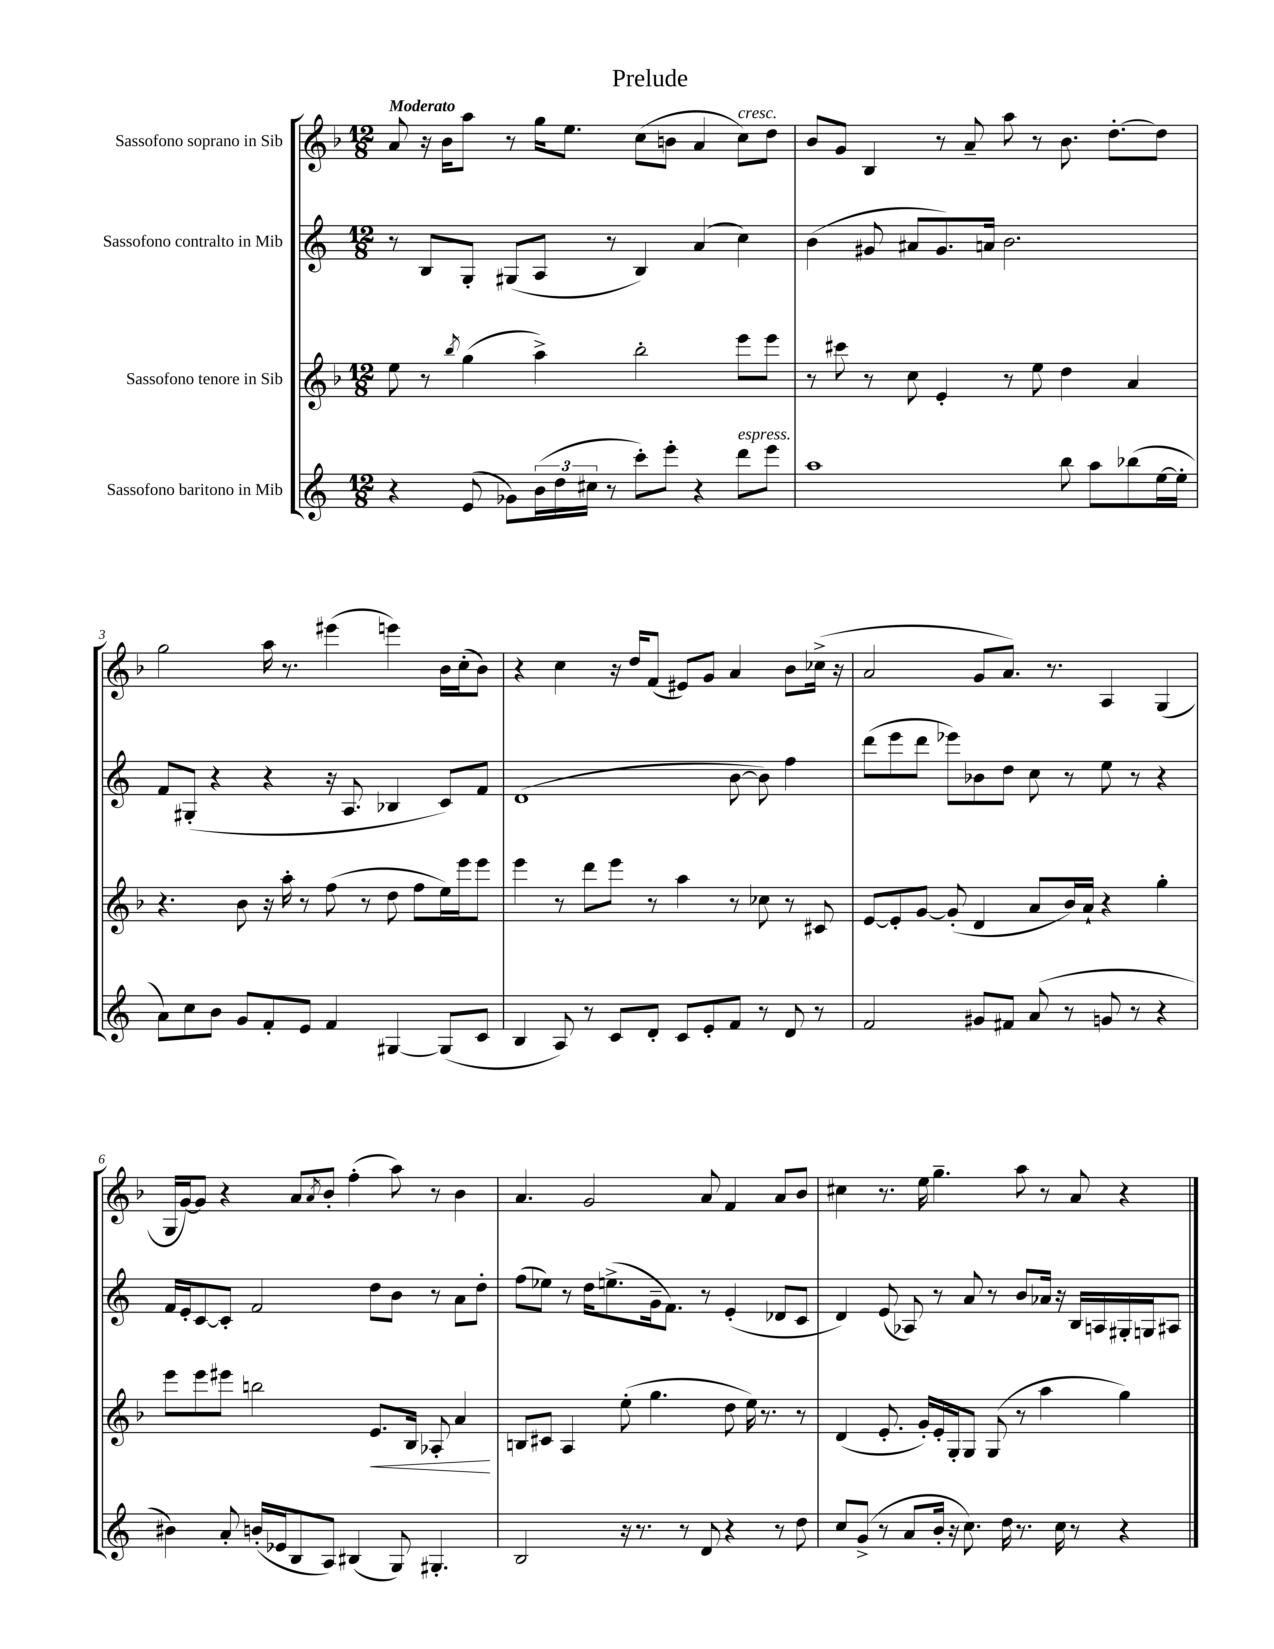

**kern	**kern	**dynam	**kern	**kern
*part4	*part3	*part3	*part2	*part1
*staff4	*staff3	*staff3	*staff2	*staff1
*I"Sassofono baritono in Mib	*I"Sassofono tenore in Sib	*	*I"Sassofono contralto in Mib	*I"Sassofono soprano in Sib
*clefG2	*clefG2	*	*clefG2	*clefG2
*k[]	*k[b-]	*	*k[]	*k[b-]
*M12/8	*M12/8	*	*M12/8	*M12/8
=1	=1	=1	=1	=1
!	!	!	!	!LO:TX:a:B:t=Moderato
4r	8ee\	.	8r	8a/
.	8r	.	8B/L	16r
.	.	.	.	16b-\KL
.	8qbb-/	.	.	.
(8e/	(4gg\	.	8G'/J	8aa\J
8g-X\L)	.	.	(8G#X/L	8r
(24b\L	4aa^\)	.	8A/J	16gg\KL
24dd\	.	.	.	.
.	.	.	.	8.ee\J
24cc#X\JJ	.	.	.	.
8r	.	.	8r	.
8ccc'\L)	2bb-'\	.	4B/)	(8cc\L
8eee'\J	.	.	.	8bn\J
4r	.	.	(4a/	4a/
!	!	!	!	!LO:TX:a:i:t=cresc.
!LO:TX:a:i:t=espress.	!	!	!	!
8ddd\L	8eee\L	.	4cc\)	8cc\L)
8eee\J	8eee\J	.	.	8dd\J
=2	=2	=2	=2	=2
1aa	8r	.	(4b\	8b-/L
.	8ccc#X\	.	.	8g/J
.	8r	.	8g#X/	4B-/
.	8cc\	.	8a#X/L	.
.	4e'/	.	8.g#/)	8r
.	.	.	.	8a~/
.	.	.	16an/Jk	.
.	8r	.	2.b\	8aa\
.	8ee\	.	.	8r
8bb\	4dd\	.	.	8.b-\
8aa\L	.	.	.	.
.	.	.	.	[8.dd'\L
(8bb-X\	4a/	.	.	.
[16ee\L	.	.	.	8dd\J]
16ee'\JJ]	.	.	.	.
!!LO:LB:g=z
=3	=3	=3	=3	=3
8a\L)	4.r	.	8f/L	2gg\
8cc\	.	.	(8G#X'/J	.
8b\J	.	.	4r	.
8g/L	8b-\	.	.	.
8f'/	16r	.	4r	16aa\
.	16aa'\	.	.	8.r
8e/J	8r	.	.	.
4f/	(8ff\	.	16r	(4eee#X\
.	.	.	8.A/	.
.	8r	.	.	.
[4G#X/	8dd\	.	4B-X/	4eeen\)
.	8ff\L	.	.	.
(8G#/L]	16ee\L)	.	8c/L)	16b-\LL
.	16eee\J	.	.	(16cc'\J
8c/J	8eee\J	.	8f/J	8b-\J)
=4	=4	=4	=4	=4
4B/	4eee\	.	(1d	4r
8A/)	8r	.	.	4cc\
8r	8ddd\L	.	.	.
8c/L	8eee\J	.	.	16r
.	.	.	.	16dd/KL
8d'/J	8r	.	.	(8f/J
8c/L	4aa\	.	.	8e#X/L)
8e'/	.	.	.	8g/J
8f/J	8r	.	[8b\	4a/
8r	8cc-X\	.	8b\])	.
8d/	8r	.	4ff\	8b-\L
8r	8c#X/	.	.	(16cc-X^\Jk
.	.	.	.	16r
=5	=5	=5	=5	=5
2f/	[8e/L	.	(8ddd\L	2a/
.	8e'/]	.	8eee\	.
.	[8g/J	.	8ddd\J	.
.	(8g'/]	.	8eee-X\L)	.
8g#X/L	4d/	.	8b-X\	8g/L
8f#X/J	.	.	8dd\J	8.a/J)
(8a/	8a/L	.	8cc\	.
.	.	.	.	8.r
8r	16b-/L)	.	8r	.
.	16a`/JJ	.	.	.
8gn/	4r	.	8ee\	4A/
8r	.	.	8r	.
4r	4gg'\	.	4r	(4G/
!!LO:LB:g=z
=6	=6	=6	=6	=6
4b#X\)	8eee\L	.	16f/LL	16G/LL
.	.	.	16e'/J	[16g/J)
.	8eee\	.	[8c/	8g/J]
8a'/	8eee#X\J	.	8c'/J]	4r
(16bn'/LL	2bbn\	.	2f/	.
16e-X/J	.	.	.	.
8B/	.	.	.	8a/L
.	.	.	.	8qa/
8A/J)	.	.	.	8b-'/J
(4B#X/	.	.	.	(4ff'\
!	!	!LO:HP:b	!	!
.	8.e/L	<	8dd\L	.
8G/)	.	.	8b\J	8aa\)
.	16B-/Jk	.	.	.
4.G#X'/	8A-X'/	.	8r	8r
.	4a/	.	8a\L	4b-\
.	.	.	8dd'\J	.
.	.	[	.	.
=7	=7	=7	=7	=7
2B/	8Bn/L	.	(8ff\L	4.a/
.	8c#X/J	.	8ee-X\J)	.
.	4A/	.	8r	.
.	.	.	16dd\KL	2g/
.	.	.	(8.een^\	.
16r	(8ee'\	.	.	.
8.r	.	.	.	.
.	4.gg\	.	16g~\k	.
.	.	.	8.f\J)	.
8r	.	.	.	.
8d/	.	.	8r	8a/
4r	8dd\	.	(4e'/	4f/
.	16ee\)	.	.	.
.	8.r	.	.	.
8r	.	.	8d-X/L	8a/L
8dd\	8r	.	8c/J	8b-/J
=8	=8	=8	=8	=8
8cc/L	(4d/	.	4d/)	4cc#X\
(8g^/J	.	.	.	.
8r	8.e'/	.	(8e/	8.r
8a/L	.	.	8A-X/)	.
.	16g'/LL)	.	.	16ee\
16b'/Jk	16e'/	.	8r	4.gg~\
16r	16G'/J	.	.	.
8.cc\)	8G/J	.	8a/	.
.	(8G/	.	8r	.
16dd\	.	.	.	.
8.r	8r	.	8b/L	8aa\
.	4aa\	.	16a-X/Jk	8r
16cc\	.	.	16r	.
8r	.	.	16B/LL	8a/
.	.	.	16An/	.
4r	4gg\)	.	16G#X'/	4r
.	.	.	16Gn/J	.
.	.	.	8A#X/J	.
==	==	==	==	==
*-	*-	*-	*-	*-
